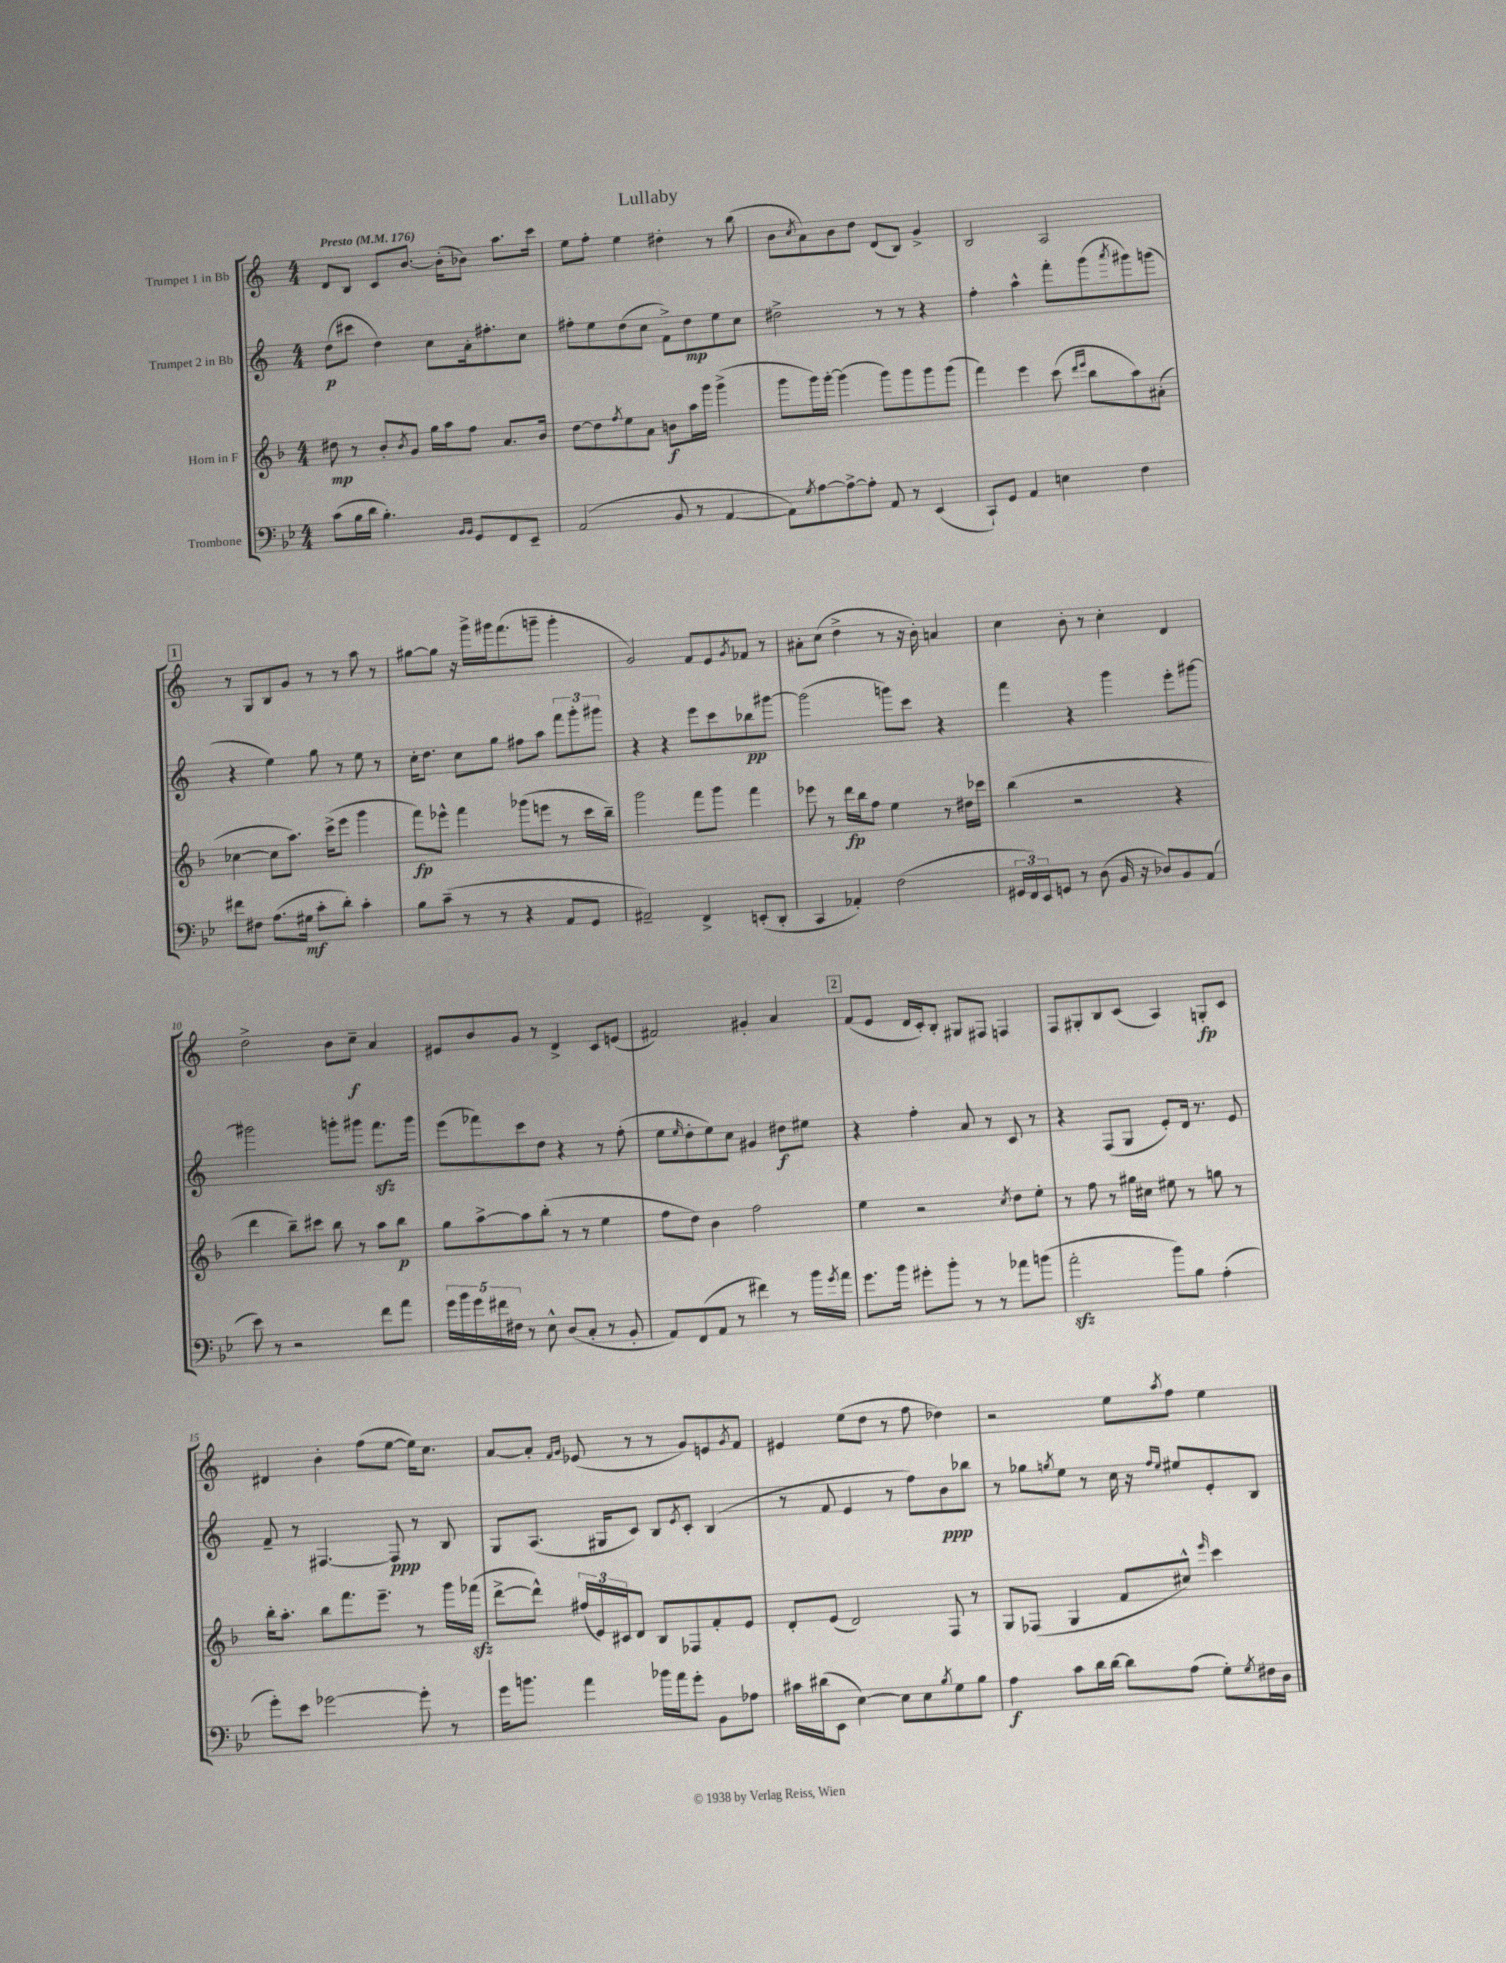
\header { title = "Lullaby" }
<<
\new StaffGroup <<
\new Staff = "s0" \with { instrumentName = "Trumpet 1 in Bb" } {
    \clef treble \key c \major \numericTimeSignature \time 4/4 \tempo "Presto" 4 = 176
    d'8 b8 c'8 b'8.~ b'16-.( bes'8) a''8. c'''16 |
    e''8 f''8-. e''4 dis''4-. r8 b''8( |
    b'8 \acciaccatura { c''8 } a'8) b'8 d''8 d'8( b8) g'4-> |
    b2 a2 |
    \mark \markup { \box "1" } r8 g8 b8 g'8 r8 r8 a''8 r8 |
    gis''8~ gis''8 r16 g'''16-> gis'''16 f'''8.( g'''8-- g'''4-. |
    g'2) f'8 e'8 \acciaccatura { g'8 } fes'8 r8 |
    ais'8-. c''8( d''4-> r8 r16 b'16-.) a'4 |
    c''4 b'8-. r8 c''4-. d'4 |
    d''2-> b'8 c''8--\f a'4 |
    eis'8 b'8 g'8 r8 d'4-> c'8 e'8( |
    fis'2) gis'4-. a'4 |
    \mark \markup { \box "2" } f'8( e'8 d'16 c'16-.) b8-. gis8 fis8 f4 |
    f8 gis8-. b8 c'8( a4) g8-.\fp c'8 |
    dis'4 b'4-. f''8( e''8~ e''16) c''8. |
    a'8~ a'8-. \grace { f'16 g'16 } ees'8( r8 r8 g'8) e'8 \acciaccatura { g'8 } f'8 |
    eis'4 e''8( d''8 r8 f''8 des''4) |
    r2 e''8 \acciaccatura { a''8 } f''8 e''4 \bar "|." |
}
\new Staff = "s1" \with { instrumentName = "Trumpet 2 in Bb" } {
    \clef treble \key c \major \numericTimeSignature \time 4/4
    d''8\p( cis'''8 d''4) c''8 a'16-. fis''8.-. c''8 |
    fis''8-. e''8 d''8( c''8 f'8->) d''8\mp e''8 c''8 |
    dis''2-> r8 r8 r4 |
    f''4-. a''4-^ f'''8-. g'''8( \acciaccatura { a'''8 } gis'''8) g'''8( |
    \mark \markup { \box "1" } r4 e''4) g''8 r8 e''8 r8 |
    c''16-. d''8. c''8 g''8 fis''8 a''8 \tuplet 3/2 { f'''8 g'''8-. gis'''8 } |
    r4 r4 e'''8 c'''8 bes''8\pp gis'''8~ |
    gis'''2( g'''8) c'''8 r4 |
    f'''4 r4 g'''4 e'''8-. gis'''8~ |
    gis'''2 g'''8-. gis'''8 f'''8.\sfz gis'''16 |
    e'''8( fes'''8) c'''8 d''8 r4 r8 f''8-.( |
    e''8 \grace { e''16 } d''8-. e''8) c''8 gis'4 dis''8\f eis''8 |
    \mark \markup { \box "2" } r4 f''4-. a'8 r8 c'8 r8 |
    r4 f8( g8 e'8-.) d'16 r8. e'8 |
    f'8-- r8 fis4.~ fis8\ppp r8 b8 |
    g8 a8.( gis16 c'8) b8 \acciaccatura { e'8 } c'8-. b4( |
    r8 f'8 e'4 r8 f''8) b'8\ppp bes''8 |
    r8 ges''8 \acciaccatura { g''8 } e''8 r8 c''16 r16 \grace { f''16 e''16 } eis''8 e'8-. b8 \bar "|." |
}
\new Staff = "s2" \with { instrumentName = "Horn in F" } {
    \clef treble \key f \major \numericTimeSignature \time 4/4
    dis''8\mp r8 bes'8-. \acciaccatura { bes'8 } g'8 g''16 a''16 f''8 a'8. bes'16 |
    d''8~ d''8 \acciaccatura { f''8 } e''8 a'8 b'8\f a''16 g'''16 g'''4->( |
    g'''8 g'''16) g'''16~-. g'''4( g'''8) g'''8 g'''8 g'''8( |
    f'''4) e'''4 c'''8( \grace { d'''16 e'''16 } bes''8 a''8) ais'8-.( |
    \mark \markup { \box "1" } ces''4~ ces''8 a''8.) c'''16->( e'''8 g'''4 |
    f'''8\fp) ees'''8-^ f'''4 ges'''8( e'''8 r8 c'''16 bes''16--) |
    g'''2 f'''8 g'''8 f'''4 |
    ees'''8 r8 d'''16\fp bes''16 f''8 e''4 r8 dis''16 ces'''16 |
    bes''4( r2 r4 |
    d'''4 bes''8--) cis'''8 bes''8 r8 a''8 bes''8\p |
    g''8 a''8~-> a''8 bes''8-.( r8 r8 e''4 |
    f''8 d''8) bes'4 f''2 |
    \mark \markup { \box "2" } e''4 r2 \acciaccatura { c''8 } d''8 e''8-. |
    r8 f''8 r8 gis''16 cis''16 eis''8 r8 g''8 r8 |
    bes''16-. a''8.-. bes''8 f'''8. e'''8.-- r8 g'''16 fes'''16\sfz( |
    d'''8~-> d'''8-^) \tuplet 3/2 { fis''16( e'16) cis'16 } d'8 bes8 fes8 f'8-. e'8 |
    d'8-. e'8( d'2) f8 r8 |
    g8 fes8( g4 f'8 cis''8-^) \grace { e'''16 } c'''4 \bar "|." |
}
\new Staff = "s3" \with { instrumentName = "Trombone" } {
    \clef bass \key bes \major \numericTimeSignature \time 4/4
    c'8( bes16 d'16 bes4.-.) \grace { bes,16 bes,16 } g,8 f,8 ees,8-- |
    a,2( bes,8 r8 a,4~ |
    a,8) \acciaccatura { g8 } a8~ a8~-> a8-. a,8 r8 ees,4( |
    c,8-!) g,8 a,4 e4 f4 |
    \mark \markup { \box "1" } fis'8 fis8 a8.( gis16\mf c'8-. d'8-.) c'4-. |
    bes8 c'8--( r8 r8 r4 a,8 g,8 |
    ais,2--) f,4-> e,8-.( d,8-. |
    c,4 aes,4-.) f2( |
    \tuplet 3/2 { gis,16 f,16) ees,16 } g,8 r8 d8( bes,16 r16 des8) bes,8 a,8( |
    ees'8) r8 r2 f'8 a'8 |
    \tuplet 5/4 { g'16 bes'16 g'16 fis'16 fis16 } r8 ees8-^ d8( c8-. r8 bes,8-. |
    a,8) f,8( a,8 r8 fis'4) r8 bes'16 \acciaccatura { g'8 } a'16 |
    \mark \markup { \box "2" } g'8. bes'16 gis'8-. bes'8-. r8 r8 aes'8 b'8( |
    a'2-.\sfz bes'8) bes8 a4-.( |
    g'8-.) ees'8 ges'2~ ges'8-. r8 |
    g'16 b'8. a'4 bes'16 a'16 g'8-. bes,8 aes8 |
    cis'16 dis'16( ees,8 ees4~) ees8 ees8 \acciaccatura { bes8 } g8 bes8 |
    a4\f c'8 d'16 d'16~ d'8 a8( g8-.) \acciaccatura { g8 } fis16 d16 \bar "|." |
}
>>
>>
